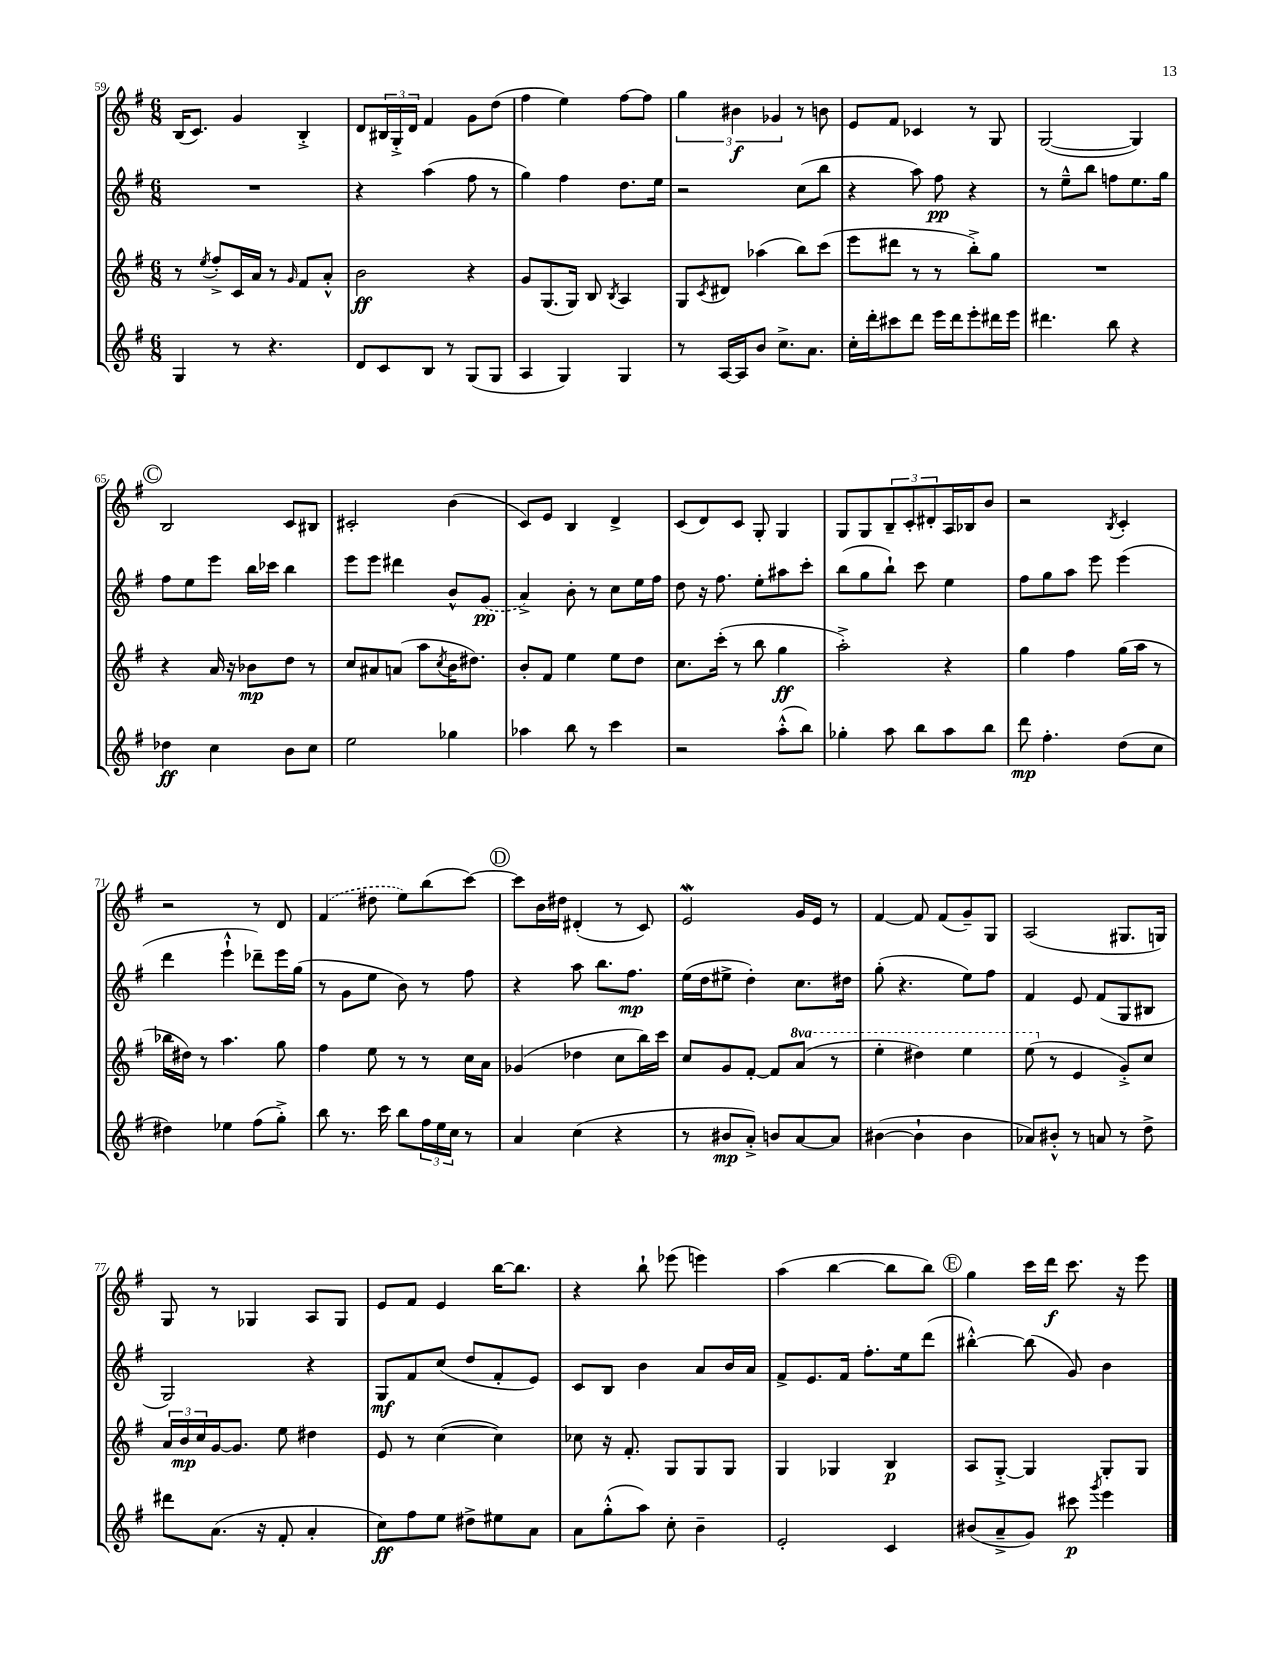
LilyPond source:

<<
\new StaffGroup <<
\new Staff = "s0" {
    \clef treble \key g \major \numericTimeSignature \time 6/8
    b16( c'8.) g'4 b4-.-> |
    d'8 \tuplet 3/2 { bis16 g16-.-> d'16 } fis'4 g'8 d''8( |
    fis''4 e''4) fis''8~ fis''8 |
    \tuplet 3/2 { g''4 bis'4\f ges'4 } r8 b'8 |
    e'8 fis'8 ces'4 r8 g8 |
    g2~( g4) |
    \mark \markup { \circle "C" } b2 c'8 bis8 |
    cis'2-. b'4( |
    c'8) e'8 b4 d'4-> |
    c'8( d'8) c'8 g8-. g4 |
    g8 g8 \tuplet 3/2 { b8-- c'8-. dis'8-. } a16 bes16 b'8 |
    r2 \acciaccatura { b8 } c'4-. |
    r2 r8 d'8 |
    \once \slurDashed fis'4( dis''8 e''8) b''8( c'''8~) |
    \mark \markup { \circle "D" } c'''8 b'16 dis''16 dis'4-.( r8 c'8) |
    e'2\mordent g'16 e'16 r8 |
    fis'4~ fis'8 fis'8( g'8--) g8 |
    a2( gis8. g16) |
    g8 r8 ges4 a8 ges8 |
    e'8 fis'8 e'4 b''16~ b''8. |
    r4 b''8-! ees'''8( e'''4) |
    a''4( b''4~ b''8 b''8) |
    \mark \markup { \circle "E" } g''4 c'''16 d'''16\f c'''8. r16 e'''8 \bar "|." |
}
\new Staff = "s1" {
    \clef treble \key g \major \numericTimeSignature \time 6/8
    R2. |
    r4 a''4( fis''8 r8 |
    g''4) fis''4 d''8. e''16 |
    r2 c''8( b''8 |
    r4 a''8) fis''8\pp r4 |
    r8 e''8---^ b''8 f''8 e''8. g''16 |
    \mark \markup { \circle "C" } fis''8 e''8 e'''8 b''16 ces'''16 b''4 |
    e'''8 e'''8 dis'''4 b'8-^ \once \slurDashed g'8\pp( |
    a'4->) b'8-. r8 c''8 e''16 fis''16 |
    d''8 r16 fis''8. e''8-. ais''8 c'''8-. |
    b''8( g''8 b''8-!) c'''8 e''4 |
    fis''8 g''8 a''8 e'''8 e'''4( |
    d'''4 e'''4-!-^ des'''8--) e'''16 g''16( |
    r8 g'8 e''8 b'8) r8 fis''8 |
    \mark \markup { \circle "D" } r4 a''8 b''8. fis''8.\mp |
    e''16( d''16 eis''8-> d''4-.) c''8. dis''16 |
    g''8-.( r4. e''8) fis''8 |
    fis'4 e'8 fis'8( g8 bis8 |
    g2) r4 |
    g8\mf fis'8 c''8( d''8 fis'8-. e'8) |
    c'8 b8 b'4 a'8 b'16 a'16 |
    fis'8-> e'8. fis'16 fis''8.-. e''16 d'''8( |
    \mark \markup { \circle "E" } bis''4~-.-^) bis''8( g'8) b'4 \bar "|." |
}
\new Staff = "s2" {
    \clef treble \key g \major \numericTimeSignature \time 6/8 \set Staff.ottavationMarkups = #ottavation-simple-ordinals
    r8 \acciaccatura { e''8 } fis''8-.-> c'16 a'16 r8 \grace { g'16 } fis'8 a'8-.-^ |
    b'2\ff r4 |
    g'8 g8.( g16) b8 \acciaccatura { b8 } a4 |
    g8 \acciaccatura { c'8 } dis'8 aes''4( b''8) c'''8( |
    e'''8 dis'''8 r8 r8 b''8-.->) g''8 |
    R2. |
    \mark \markup { \circle "C" } r4 a'16 r16 bes'8\mp d''8 r8 |
    c''8 ais'8 a'8( a''8 \acciaccatura { c''8 } b'16 dis''8.) |
    b'8-. fis'8 e''4 e''8 d''8 |
    c''8. c'''16-.( r8 b''8 g''4\ff |
    a''2-.->) r4 |
    g''4 fis''4 g''16( a''16 r8 |
    bes''16 dis''16) r8 a''4. g''8 |
    fis''4 e''8 r8 r8 c''16 a'16 |
    \mark \markup { \circle "D" } ges'4( des''4 c''8 b''16) c'''16 |
    c''8 g'8 fis'8~-. fis'8 \ottava #1 a''8( r8 |
    e'''4-. dis'''4) e'''4 |
    e'''8( \ottava #0 r8 e'4 g'8-.->) c''8 |
    \tuplet 3/2 { a'16 b'16\mp c''16 } g'16~ g'8. e''8 dis''4 |
    e'8 r8 c''4~( c''4) |
    ces''8 r16 fis'8.-. g8 g8 g8 |
    g4 ges4 b4\p |
    \mark \markup { \circle "E" } a8 g8~-.-> g4 g8-. g8 \bar "|." |
}
\new Staff = "s3" {
    \clef treble \key g \major \numericTimeSignature \time 6/8
    g4 r8 r4. |
    d'8 c'8 b8 r8 g8( g8 |
    a4 g4) g4 |
    r8 a16~ a16 b'8 c''8.-> a'8. |
    c''16-. d'''16-. cis'''8 d'''8 e'''16 d'''16 e'''8-. dis'''16 e'''16 |
    dis'''4. b''8 r4 |
    \mark \markup { \circle "C" } des''4\ff c''4 b'8 c''8 |
    e''2 ges''4 |
    aes''4 b''8 r8 c'''4 |
    r2 a''8-.-^( b''8) |
    ges''4-. a''8 b''8 a''8 b''8 |
    d'''8\mp fis''4.-. d''8( c''8 |
    dis''4) ees''4 fis''8( g''8-.->) |
    b''8 r8. c'''16 b''8 \tuplet 3/2 { fis''16 e''16 c''16 } r8 |
    \mark \markup { \circle "D" } a'4 c''4( r4 |
    r8 bis'8\mp a'8-.->) b'8 a'8~ a'8 |
    bis'4~( bis'4-! bis'4 |
    aes'8) bis'8-.-^ r8 a'8 r8 d''8-> |
    dis'''8 a'8.( r16 fis'8-. a'4-. |
    c''8\ff) fis''8 e''8 dis''8-> eis''8 a'8 |
    a'8 g''8-.-^( a''8) c''8-. b'4-- |
    e'2-. c'4 |
    \mark \markup { \circle "E" } bis'8( a'8---> g'8) cis'''8\p \acciaccatura { g'''8 } e'''4 \bar "|." |
}
>>
>>
\layout { \context { \Score currentBarNumber = #59 } }
